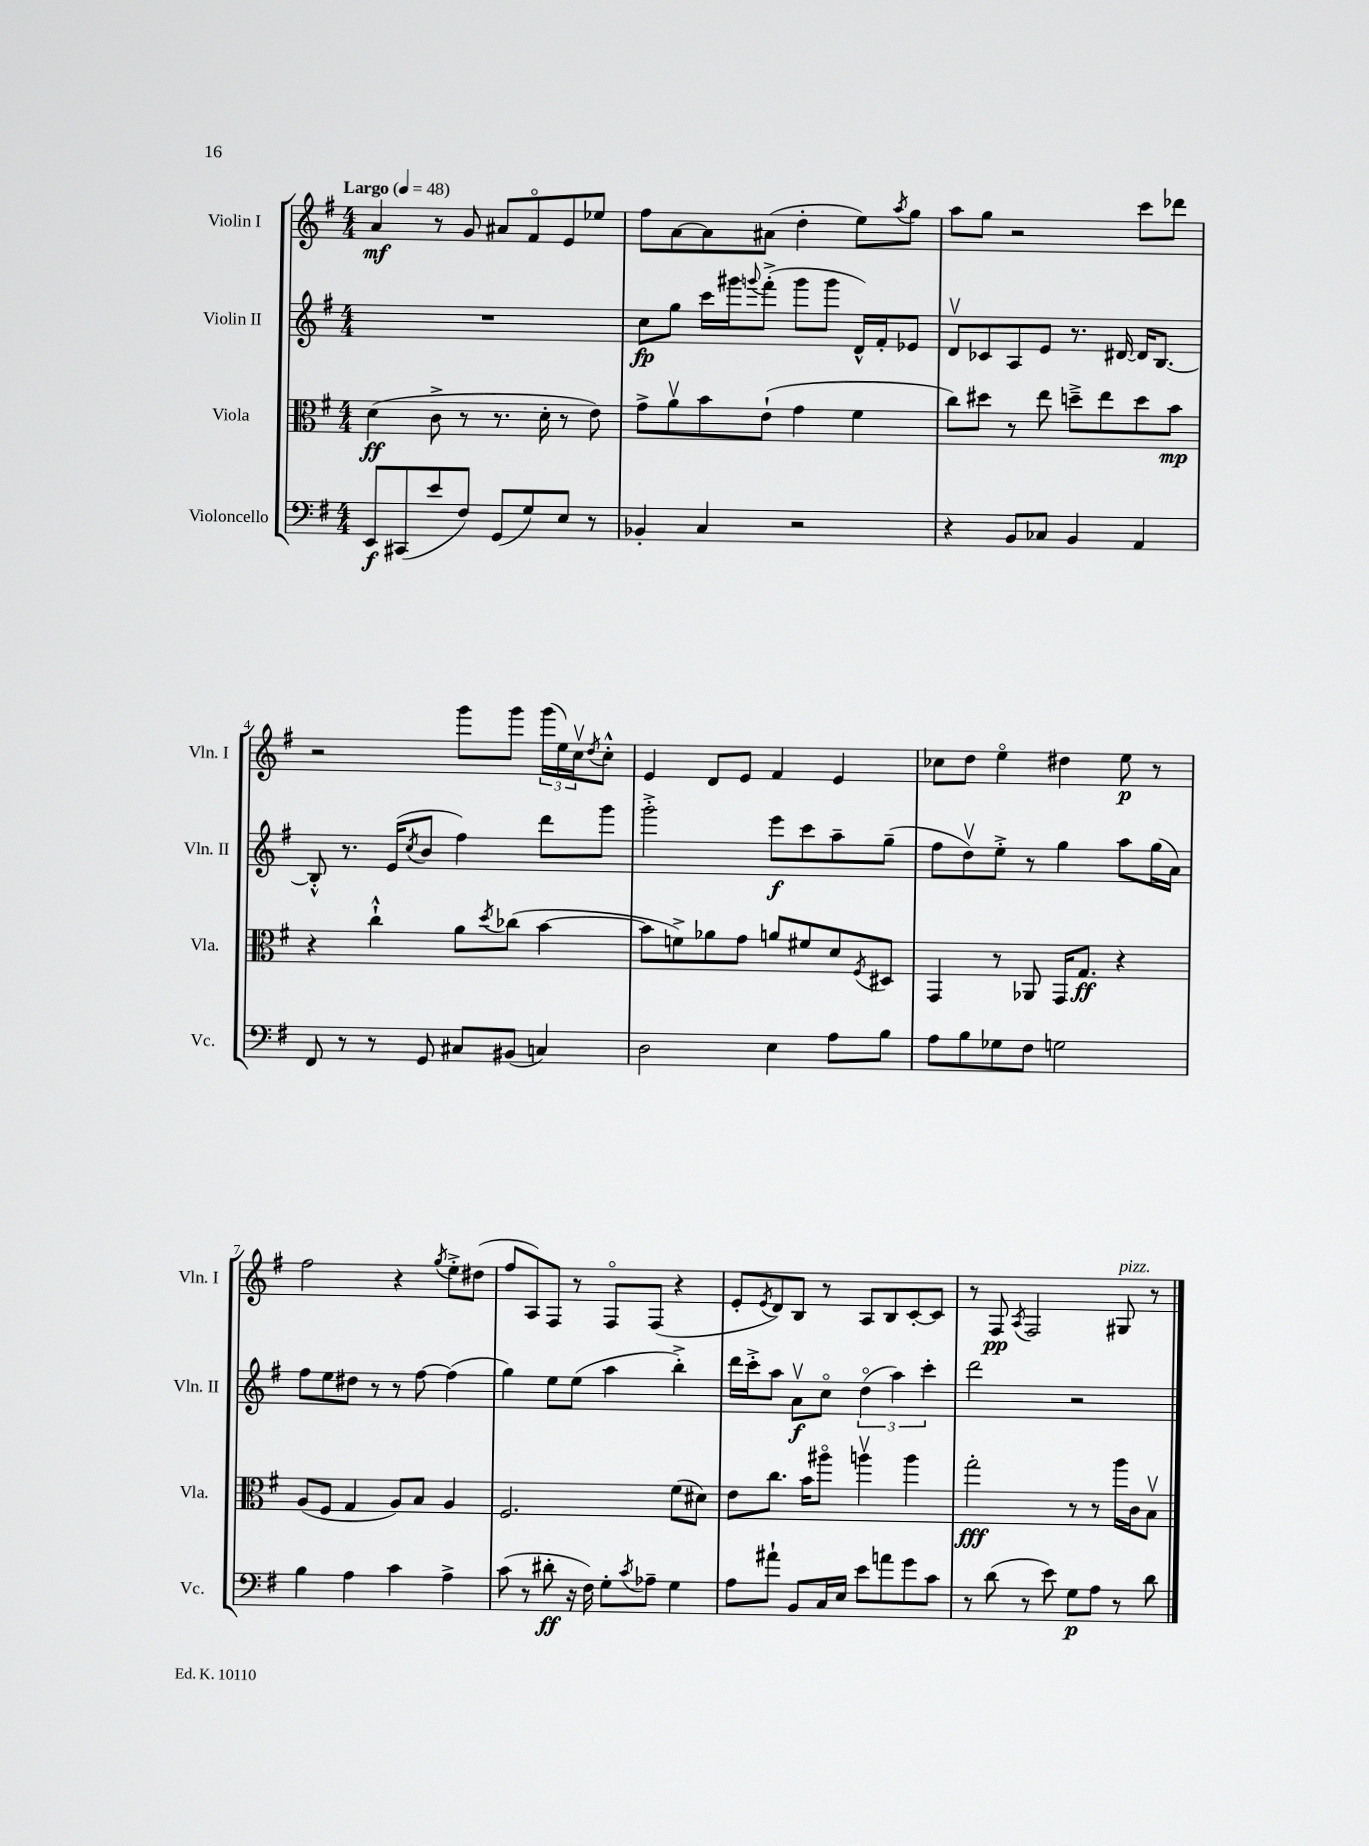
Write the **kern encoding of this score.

**kern	**kern	**kern	**kern
*staff4	*staff3	*staff2	*staff1
*clefF4	*clefC3	*clefG2	*clefG2
*k[f#]	*k[f#]	*k[f#]	*k[f#]
*M4/4	*M4/4	*M4/4	*M4/4
*MM48	*MM48	*MM48	*MM48
8EE	(4d	1r	4a
(8CC#	.	.	.
8e	8c^	.	8r
8F#)	8r	.	8g
(8GG	8.r	.	8a#
8G)	.	.	8f#o
.	16d'	.	.
8E	8r	.	8e
8r	8e)	.	8ee-
=	=	=	=
4BB-'	8g^	8cc	8ff#
.	8av	8gg	[8a
4C	8b	16ccc	8a]
.	.	16ggg#	.
.	.	8qqggg	.
.	(8e`	(8fff#'^	(8a#
2r	4g	8ggg	4dd'
.	.	8ggg	.
.	4f#	16d^^)	8ee)
.	.	16f#'	.
.	.	.	8qaa
.	.	8e-	8gg
=	=	=	=
4r	8cc)	8dv	8aa
.	8dd#	8c-	8gg
8BB	8r	8A	2r
8C-	8ee	8e	.
4BB	8dd~^	8.r	.
.	8ee	.	.
.	.	[16d#	.
4AA	8dd	16d#]	8ccc
.	.	[8.B	.
.	8b	.	8ddd-
=	=	=	=
8FF#	4r	8B'^^]	2r
8r	.	8.r	.
8r	4cc`^^	.	.
.	.	(16e	.
.	.	8qcc	.
8GG	.	8b	.
8C#	8a	4ff#)	8ggg
.	8qdd	.	.
(8BB#	(8cc-	.	8ggg
4C)	[4b	8ddd	(24ggg
.	.	.	24ee)
.	.	.	24ccv
.	.	.	8qdd
.	.	8ggg	8cc'^^
=	=	=	=
2D	8b]	2ggg'^	4e
.	8f^)	.	.
.	8a-	.	8d
.	8g	.	8e
4E	8a	8eee	4f#
.	8f#	8ccc	.
8A	8d	8aa~	4e
.	8qF#	.	.
8B	8D#	(8gg~	.
=	=	=	=
8A	4GG	8ff#	8cc-
8B	.	8ddv)	8dd
8G-	8r	8ee'^	4eeo
8F#	8AA-	8r	.
2G	16GG	4gg	4dd#
.	8.G	.	.
.	4r	8aa	8ee
.	.	(16gg	8r
.	.	16a)	.
=	=	=	=
4B	(8A	8ff#	2ff#
.	8F#	8ee	.
4A	4G	8dd#	.
.	.	8r	.
4c	8A)	8r	4r
.	8B	[8ff#	.
.	.	.	8qgg
4A^	4A	(4ff#]	8ee'^
.	.	.	(8dd#
=	=	=	=
(8c	2.F#	4gg)	8ff#
8r	.	.	8A)
8d#'	.	8ee	8F#
16r	.	(8ee	8r
16F#)	.	.	.
8G'	.	4aa	8F#o
8qc	.	.	.
8A-~	.	.	(8F#
4G	(8f#	4bb'^)	4r
.	8d#)	.	.
=	=	=	=
8A	8e	16ddd	8e'
.	.	16ccc'^	.
.	.	.	8qe
8a#`	8.cc	8aa	8d)
8BB	.	8av	8B
.	16b	.	.
16C	8aa#o	8cco	8r
16E	.	.	.
8e	4aav	(6ddo	8A
8a	.	.	8B
.	.	6aa)	.
8g	4aa	.	[8c'
.	.	6ccc'	.
8c	.	.	8c]
=	=	=	=
8r	2gg'	2ddd	8r
(8d	.	.	8F#
.	.	.	8qA
8r	.	.	2F#
8e)	.	.	.
8G	8r	2r	.
8A	8r	.	.
8r	16aa	.	8G#
.	16c	.	.
8d	8Bv	.	8r
==	==	==	==
*-	*-	*-	*-
